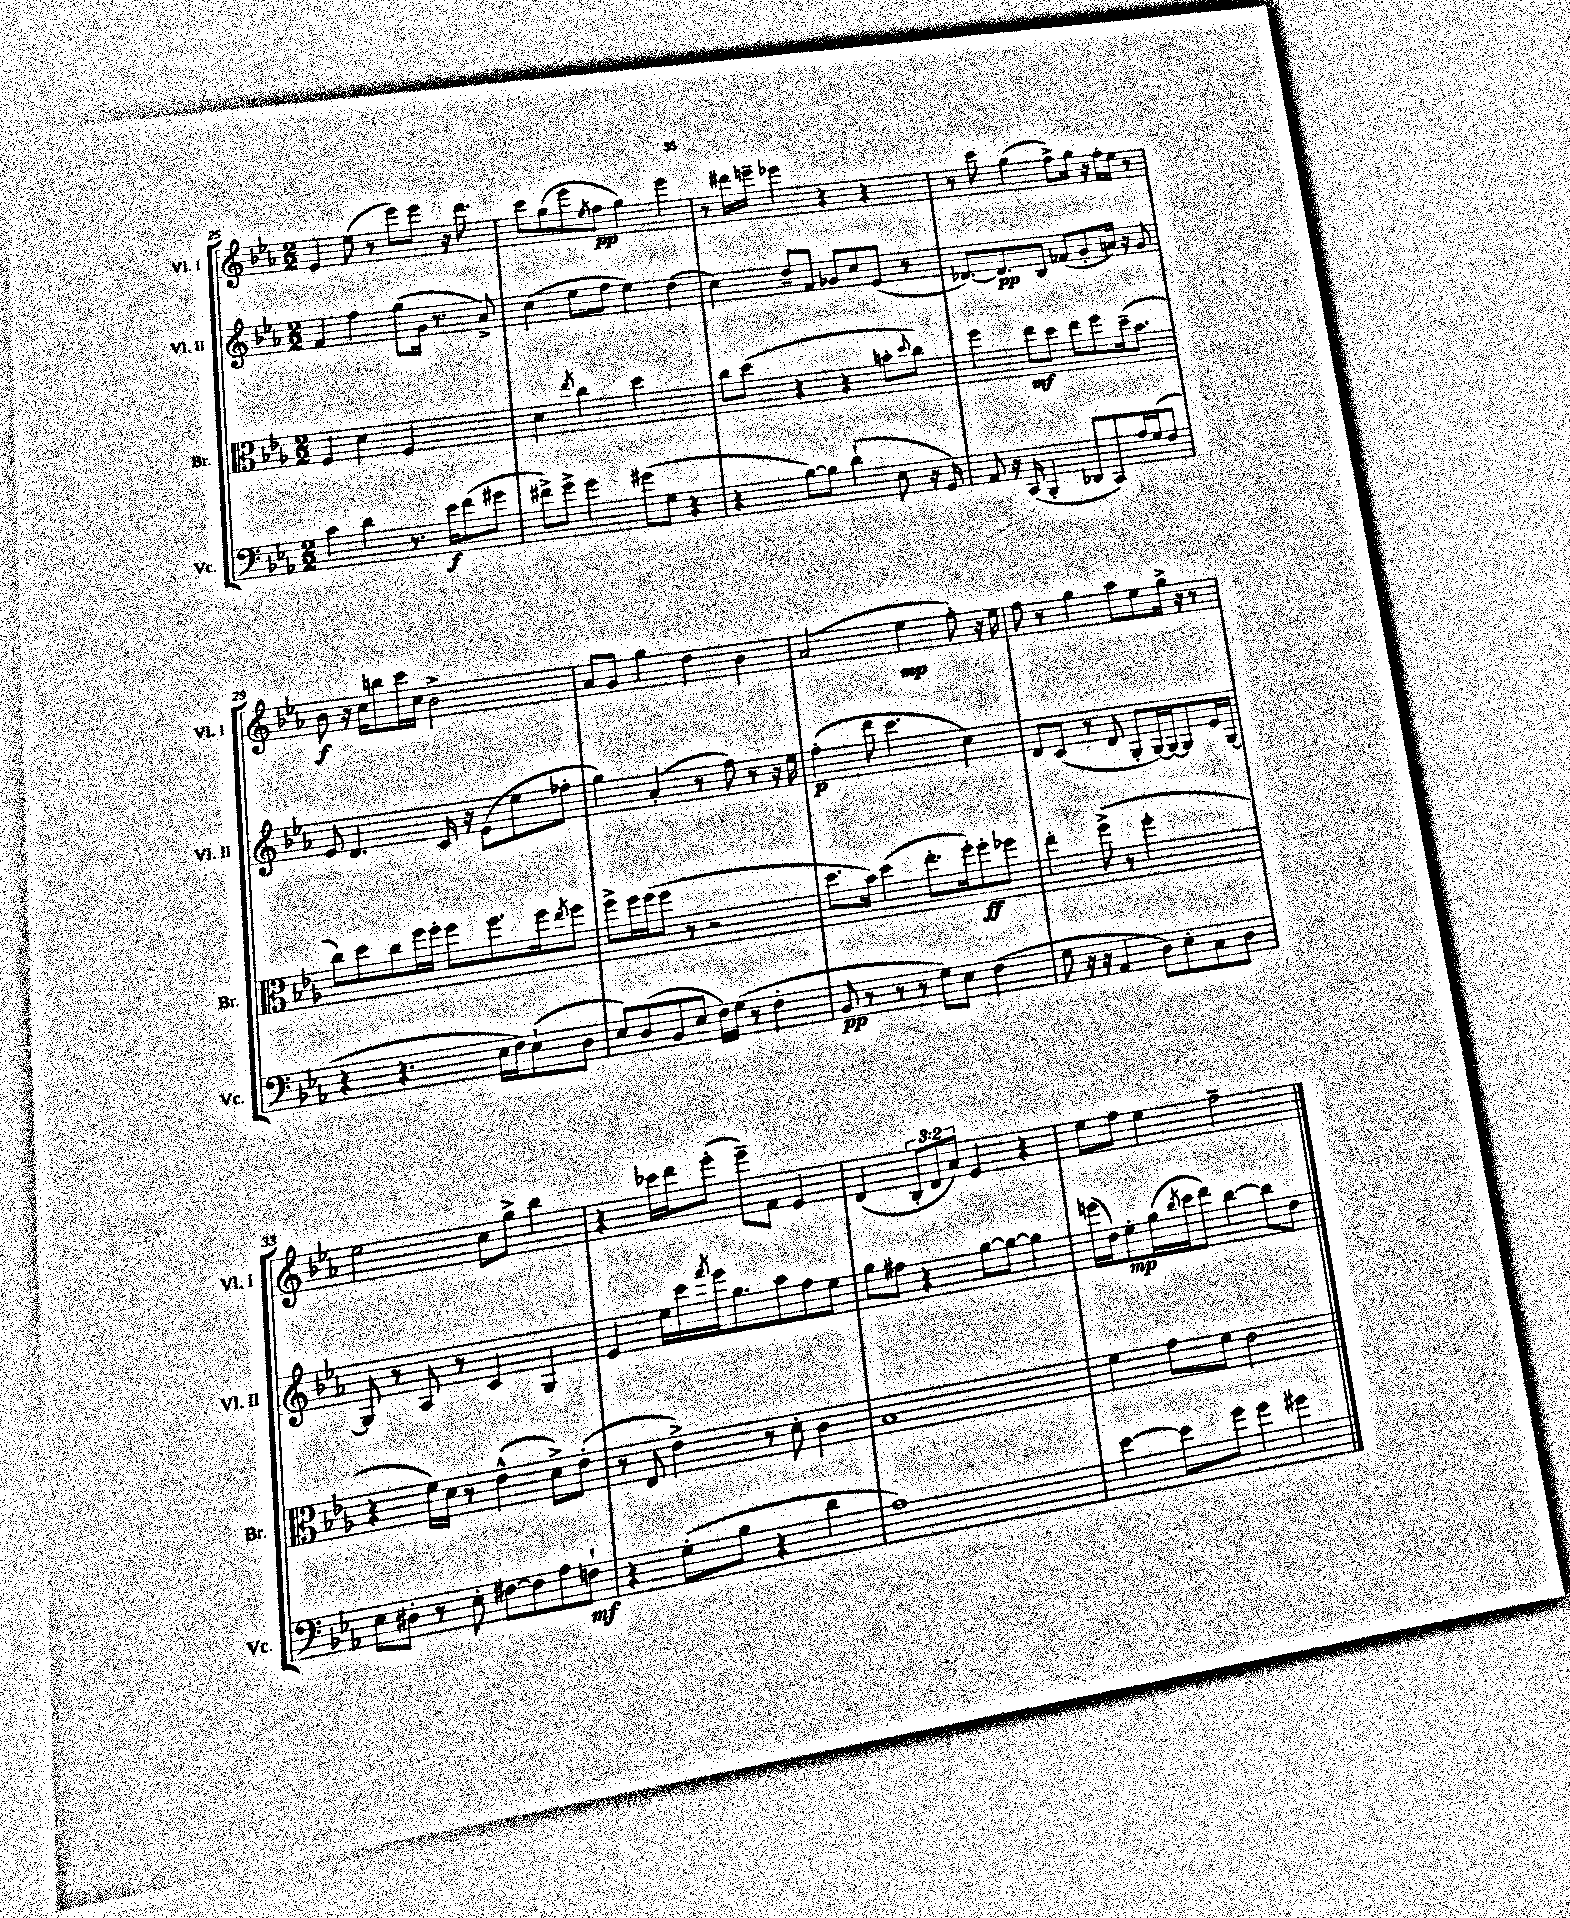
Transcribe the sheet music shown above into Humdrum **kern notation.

**kern	**kern	**kern	**kern
*staff4	*staff3	*staff2	*staff1
*clefF4	*clefC3	*clefG2	*clefG2
*k[b-e-a-]	*k[b-e-a-]	*k[b-e-a-]	*k[b-e-a-]
*M2/2	*M2/2	*M2/2	*M2/2
4c	4F	4f	4e-
4d	4d	4ff	(8ee-
.	.	.	8r
8.r	2F	(8gg	8eee-)
.	.	16g	8eee-
16e-	.	8.r	.
(8f	.	.	16r
.	.	.	8.ddd
8g#	.	8a-^)	.
=	=	=	=
8f#^)	4d	(4cc	8ccc
8g^	.	.	(8gg
.	8qee-	.	.
4g	4cc	8ee-	8eee-
.	.	.	8qee-
.	.	8ff	8ff
(8g#	2dd	4ee-)	4gg)
8G	.	.	.
4r	.	(4dd	4eee-
=	=	=	=
4r	8cc	4cc)	8r
.	(8dd	.	16ddd#
.	.	.	16eee~
[8B-)	4r	8dd~	4eee-
8B-]	.	8f	.
(4d`	4r	8g-	4r
.	.	8cc	.
8E-	8b'	(8e-	4r
.	8qqdd	.	.
16r	8cc)	8r	.
16GG)	.	.	.
=	=	=	=
8AA-	4ff	[8.d-)	8r
16r	.	.	8ccc
(16CC	.	8.d-]	.
4BBB-'	8ee-	.	(4gg
.	8dd	8B-	.
8DD-	8ee-	(8f-	8ff^)
8CC)	8ff	8g'	16gg
.	.	.	16r
16A-	(16dd~	16a)	16ff'
(16G	8.b-	16r	16ee-
8F	.	8g	8r
=	=	=	=
4r	8cc)	8e-	8b-
.	8dd	4.d	16r
.	.	.	16cc
4.r	8cc	.	8bb
.	16ff	.	16ccc
.	16ff'	.	16cc
.	8ff	16c	2b-^
.	.	16r	.
16E-	8.ff	(8e-	.
16F)	.	.	.
(8E-`	.	8ee-	.
.	16ff	.	.
.	8qee-	.	.
8D	8ff	8ff-'	.
=	=	=	=
8E-)	8ff^	4gg)	8a-
(8D	16ff	.	8g
.	(16ff	.	.
8BB-	8ff	(4a-'	4gg
8E-	8r	.	.
16F)	2r	8r	4dd
(16G	.	.	.
8r	.	8ff)	.
4F'	.	8r	4b-
.	.	16r	.
.	.	16ee-	.
=	=	=	=
8BB-	8.dd	(4ff'	(2a-
8r	.	.	.
.	16b-)	.	.
8r	(4dd	8ddd	.
8r	.	4.ccc	.
8G)	8.ee-'	.	4ee-
8E-	.	.	.
.	16ff')	.	.
(4F	8ff'	4cc)	8ff')
.	8ff-	.	16r
.	.	.	16ee-
=	=	=	=
8G	4ee-'	8d	8ff
16r	.	(8c	8r
16r	.	.	.
4AA-	(8ff^	8r	4gg
.	8r	8d	.
8D)	2ff'	8G'	8aa-
8E-'	.	[16G)	8ee-
.	.	16G_	.
8C	.	8G]	16gg^
.	.	.	16r
8D	.	16e-	8r
.	.	[16G	.
=	=	=	=
8E-	4r	8G]	2ee-
8D#'	.	8r	.
8r	16f)	8A-	.
.	16d	.	.
8E-'	8r	8r	.
[8F#	(4e-^^	4c	8cc
8F#]	.	.	8gg^
8A-	8d^)	4G	4bb-
8F`	(8e-'	.	.
=	=	=	=
4r	8r	4e-	4r
.	8E-	.	.
(8G'	4e-^)	16ee-	16ccc-
.	.	16ccc	16ddd
.	.	8qfff	.
8B-	.	16eee-	(8eee-'
.	.	8.gg	.
4r	8r	.	8eee-~)
.	8d'	8aa-	8f
4d	4c	8ff	4e-
.	.	8ee-	.
=	=	=	=
1A-)	1B-	8gg	(4d
.	.	8ff#	.
.	.	4r	12B-'
.	.	.	12d
.	.	.	12a-)
.	.	[8gg	4e-
.	.	8gg_	.
.	.	4gg]	4r
=	=	=	=
[4e-	4f	(16eee	8ee-
.	.	16dd)	.
.	.	8ee-'	8ff
8e-]	8g	(16gg	4ee-
.	.	8qbb-	.
.	.	16ccc	.
8g	8f	8ddd)	.
4g	2e-	[4bb-	2ff~
4g#	.	8bb-]	.
.	.	8dd	.
==	==	==	==
*-	*-	*-	*-
